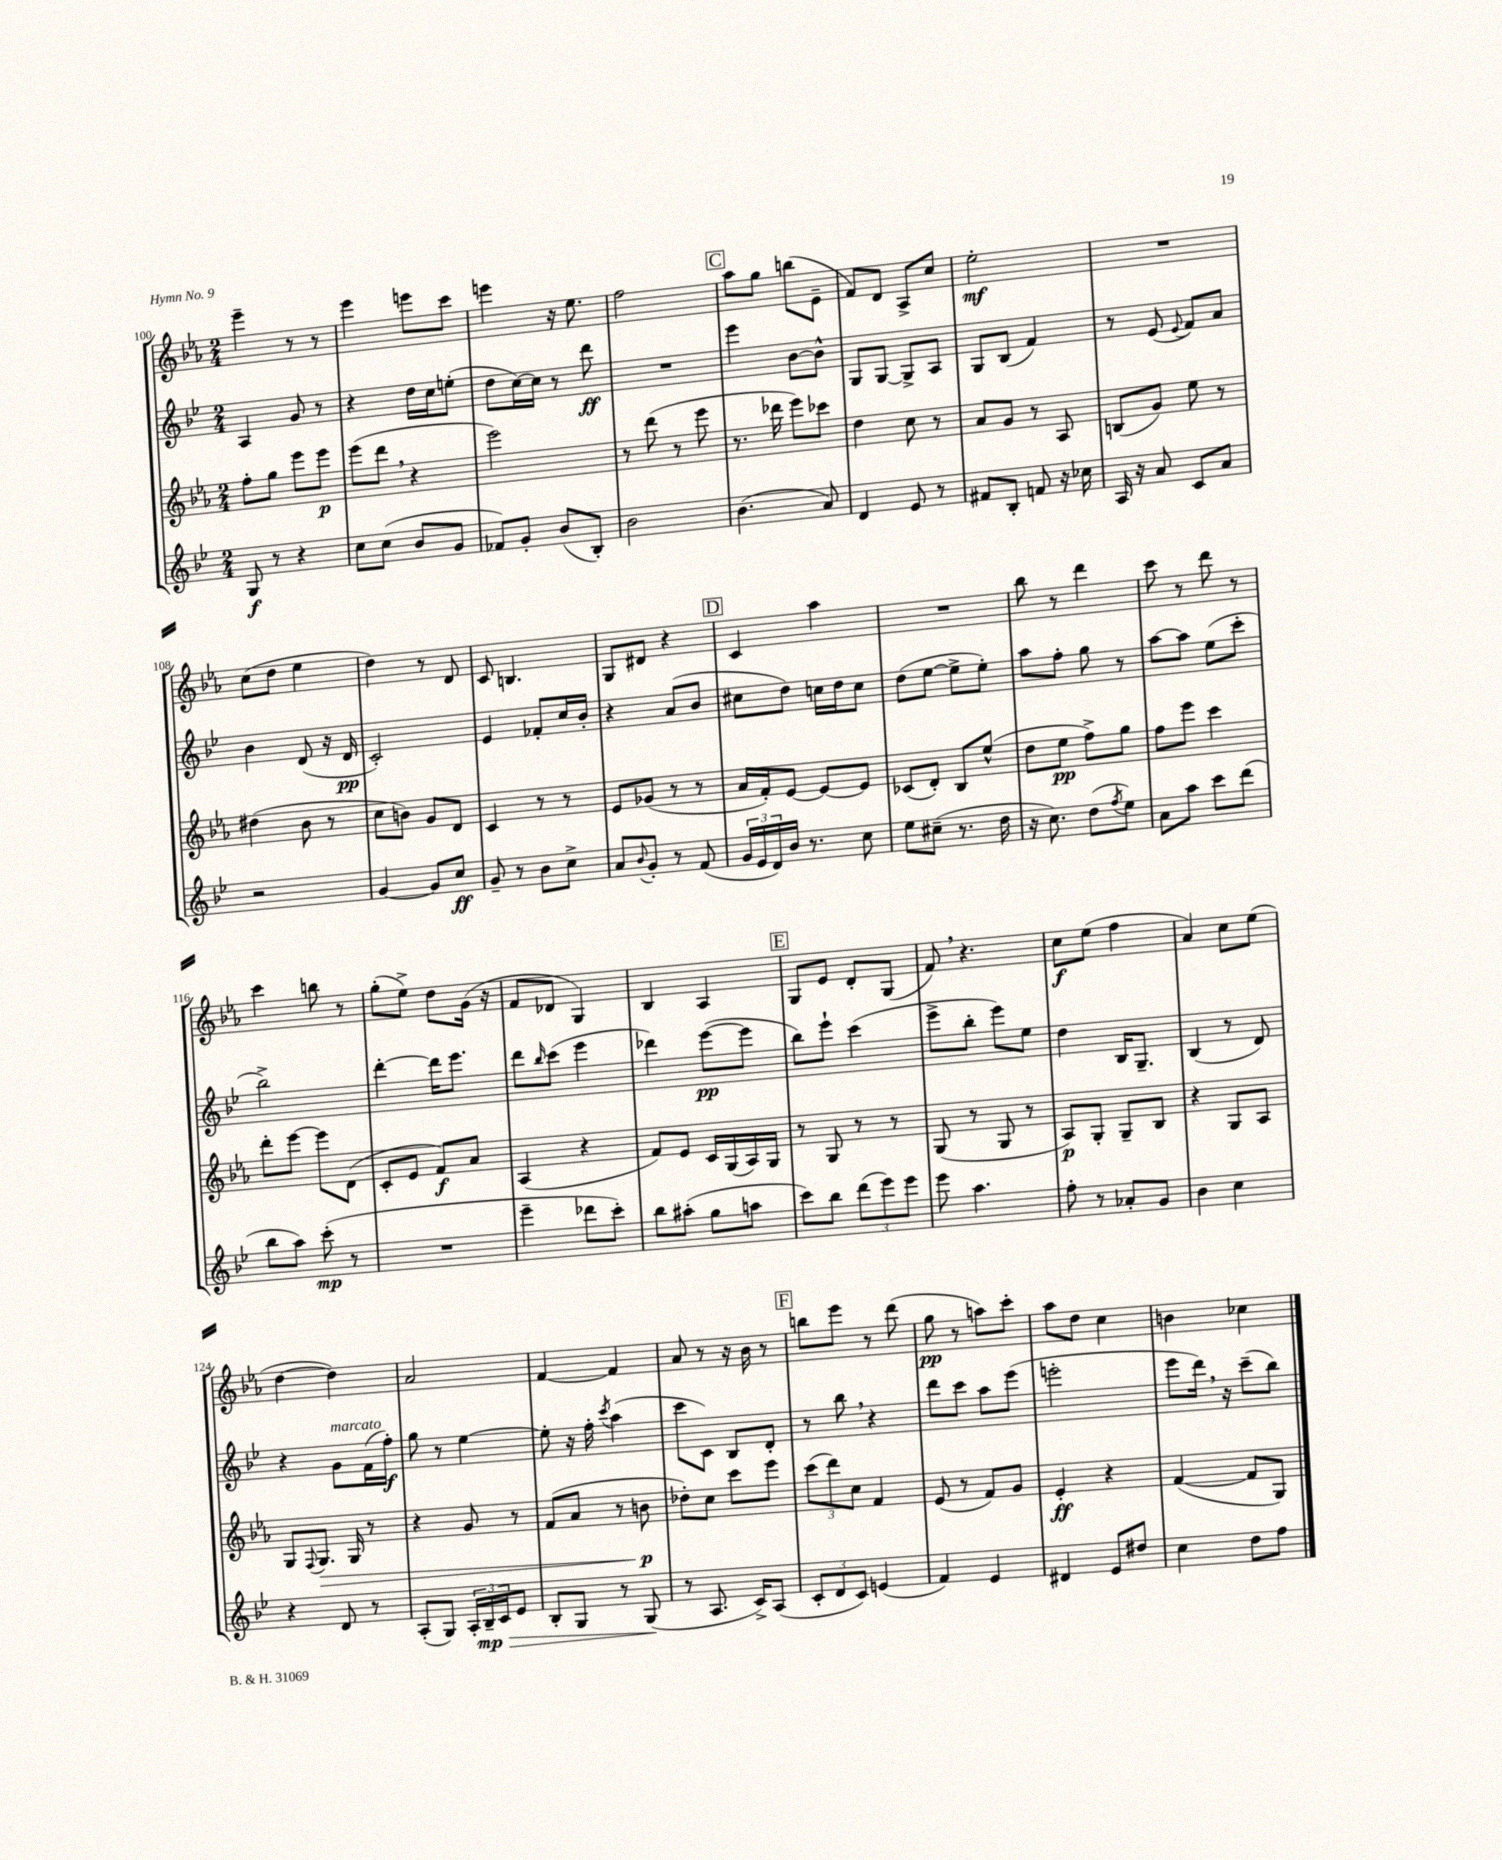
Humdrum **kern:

**kern	**dynam	**kern	**dynam	**kern	**dynam	**kern	**dynam
*part4	*part4	*part3	*part3	*part2	*part2	*part1	*part1
*staff4	*staff4	*staff3	*staff3	*staff2	*staff2	*staff1	*staff1
*clefG2	*	*clefG2	*	*clefG2	*	*clefG2	*
*k[b-e-]	*	*k[b-e-a-]	*	*k[b-e-]	*	*k[b-e-a-]	*
*M2/4	*	*M2/4	*	*M2/4	*	*M2/4	*
=100	=100	=100	=100	=100	=100	=100	=100
8G/	f	8ff'\L	.	4A/	.	4eee-~\	.
8r	.	8gg\J	.	.	.	.	.
4r	.	8eee-\L	.	8g/	.	8r	.
.	.	8eee-\J	p	8r	.	8r	.
=101	=101	=101	=101	=101	=101	=101	=101
8cc\L	.	(8eee-\L	.	4r	.	4eee-\	.
(8cc\J	.	8ddd,\J	.	.	.	.	.
8b-/L	.	4r	.	16dd\LL	.	8eeen\L	.
.	.	.	.	16cc\J	.	.	.
8g/J	.	.	.	(8een'\J	.	8ccc\J	.
=102	=102	=102	=102	=102	=102	=102	=102
8f-X/L)	.	2eee-\)	.	8dd\L	.	4eeen\	.
8g'/J	.	.	.	[16cc\L)	.	.	.
.	.	.	.	16cc\JJ]	.	.	.
(8b-/L	.	.	.	8r	.	16r	.
.	.	.	.	.	.	8.ee-\	.
8B-'/J)	.	.	.	8ddd\	ff	.	.
=103	=103	=103	=103	=103	=103	=103	=103
2b-\	.	8r	.	2r	.	2ff\	.
.	.	(8ddd\	.	.	.	.	.
.	.	8r	.	.	.	.	.
.	.	8eee-\	.	.	.	.	.
!!LO:REH:place=s1:t=C
=104	=104	=104	=104	=104	=104	=104	=104
(4.b-\	.	8.r	.	4eee-\	.	8aa-\L	.
.	.	.	.	.	.	8gg\J	.
.	.	16ddd-X\	.	.	.	.	.
.	.	8eee-\L)	.	[8b-\L	.	(8bbn\L	.
8a/)	.	8ccc-X\J	.	8b-^^\J]	.	8e-~\J	.
=105	=105	=105	=105	=105	=105	=105	=105
4d/	.	4dd\	.	8G/L	.	8f/L)	.
.	.	.	.	[8G/J	.	8d/J	.
8e-/	.	8cc\	.	8G^/L]	.	8A-^/L	.
8r	.	8r	.	8A/J	.	8cc/J	.
=106	=106	=106	=106	=106	=106	=106	=106
8f#X/L	.	8a-/L	.	8G/L	.	2ee-'\	mf
8B-'/J	.	8g/J	.	(8B-/J	.	.	.
8fn/	.	8r	.	4f/)	.	.	.
16r	.	8A-/	.	.	.	.	.
16cc-X\	.	.	.	.	.	.	.
=107	=107	=107	=107	=107	=107	=107	=107
16A/	.	(8Bn/L	.	8r	.	2r	.
16r	.	.	.	.	.	.	.
8a/	.	8g/J)	.	(8e-/	.	.	.
.	.	.	.	8qqe-/	.	.	.
8c/L	.	8ee-\	.	8f/L)	.	.	.
8a/J	.	8r	.	8a/J	.	.	.
!!LO:LB:g=z
=108	=108	=108	=108	=108	=108	=108	=108
2r	.	(4dd#X\	.	4b-\	.	(8cc\L	.
.	.	.	.	.	.	8dd\J	.
.	.	8b-\	.	(8d/	.	4ee-\	.
.	.	8r	.	16r	.	.	.
.	.	.	.	16d/	pp	.	.
=109	=109	=109	=109	=109	=109	=109	=109
[4g/	.	8cc\L	.	2c'/)	.	4dd\)	.
.	.	8bn\J)	.	.	.	.	.
8g/L]	.	8g/L	.	.	.	8r	.
8cc/J	ff	8d/J	.	.	.	8d/	.
=110	=110	=110	=110	=110	=110	=110	=110
8g~/	.	4c/	.	4e-/	.	8c/	.
8r	.	.	.	.	.	4.Bn/	.
8b-\L	.	8r	.	8f-X'/L	.	.	.
8cc^\J	.	8r	.	16cc/L	.	.	.
.	.	.	.	16b-'/JJ	.	.	.
=111	=111	=111	=111	=111	=111	=111	=111
8a/L	.	8e-/L	.	4r	.	8G/L	.
8qqb-/	.	.	.	.	.	.	.
8g'/J	.	(8g-X/J	.	.	.	8d#X/J	.
8r	.	8r	.	(8a/L	.	4r	.
(8f/	.	8r	.	8b-/J	.	.	.
!!LO:REH:place=s1:t=D
=112	=112	=112	=112	=112	=112	=112	=112
24g/LL	.	16a-/LL	.	8cc#X\L	.	4c/	.
24e-/	.	.	.	.	.	.	.
.	.	16f'/J)	.	.	.	.	.
24d/)	.	.	.	.	.	.	.
16b-/JJ	.	[8e-/J	.	8dd\J)	.	.	.
8.r	.	.	.	.	.	.	.
.	.	8e-/L_	.	16ccn\LL	.	4aa-\	.
.	.	.	.	16dd\J	.	.	.
8cc\	.	8e-/J]	.	8cc\J	.	.	.
=113	=113	=113	=113	=113	=113	=113	=113
8ee-\L	.	(8c-X/L	.	(8dd\L	.	2r	.
(8cc#X~\J	.	8d'/J)	.	[8ee-\J	.	.	.
8.r	.	8B-/L	.	8ee-^\L]	.	.	.
.	.	(8ee-^^/J	.	8ee-'\J)	.	.	.
16dd\	.	.	.	.	.	.	.
=114	=114	=114	=114	=114	=114	=114	=114
16r	.	8dd\L	.	8aa\L	.	8bb-\	.
8.cc\)	.	.	.	.	.	.	.
.	.	8ee-\J	pp	8ff'\J	.	8r	.
(8dd\L	.	8ff^\L)	.	8gg\	.	4ddd\	.
8qff/	.	.	.	.	.	.	.
8ee-\J)	.	8gg\J	.	8r	.	.	.
=115	=115	=115	=115	=115	=115	=115	=115
8a\L	.	8ff\L	.	[8aa\L	.	8ccc\	.
8aa\J	.	8eee-\J	.	8aa\J]	.	8r	.
8ccc\L	.	4ccc\	.	(8ee-\L	.	8ddd\	.
(8ddd\J	.	.	.	8ccc'\J	.	8r	.
!!LO:LB:g=z
=116	=116	=116	=116	=116	=116	=116	=116
8bb-\L	.	8ddd'\L	.	2bb-^\)	.	4ccc\	.
8aa\J)	.	[8eee-\J	.	.	.	.	.
(8ccc'\	mp	8eee-\L]	.	.	.	8bbn\	.
8r	.	(8d\J	.	.	.	8r	.
=117	=117	=117	=117	=117	=117	=117	=117
2r	.	8c'/L	.	[4ddd'\	.	(8gg'\L	.
.	.	8e-/J	.	.	.	8ee-^\J)	.
.	.	8f/L)	f	16ddd\KL]	.	8dd\L	.
.	.	.	.	8.eee-\J	.	.	.
.	.	8a-/J	.	.	.	(16g\Jk	.
.	.	.	.	.	.	16r	.
=118	=118	=118	=118	=118	=118	=118	=118
4eee-~\	.	(4A-/	.	8ddd\L	.	8f/L	.
.	.	.	.	16qqbb-/	.	.	.
.	.	.	.	(8ccc\J	.	8d-X/J	.
8ddd-X\L	.	4r	.	4eee-\	.	4G/)	.
8ccc'\J)	.	.	.	.	.	.	.
=119	=119	=119	=119	=119	=119	=119	=119
8bb-\L	.	8f/L)	.	4ddd-X\)	.	4B-/	.
(8aa#X'\J	.	8e-/J	.	.	.	.	.
8gg\L	.	16c/LL	.	([8eee-\L	pp	4A-/	.
.	.	(16G/	.	.	.	.	.
8aan\J	.	16A-/)	.	8eee-\J]	.	.	.
.	.	16G/JJ	.	.	.	.	.
!!LO:REH:place=s1:t=E
=120	=120	=120	=120	=120	=120	=120	=120
8ccc\L)	.	8r	.	8bb-\L)	.	8G/L	.
8bb-\J	.	8G/	.	8eee-`\J	.	8e-/J	.
(12ddd\L	.	8r	.	(4ccc\	.	8d'/L	.
12eee-\)	.	.	.	.	.	.	.
.	.	8r	.	.	.	(8G/J	.
12eee-\J	.	.	.	.	.	.	.
=121	=121	=121	=121	=121	=121	=121	=121
8eee-\	.	(8G/	.	8eee-^\L	.	8f,/)	.
4.aa\	.	8r	.	8bb-'\J	.	4.r	.
.	.	8G/	.	8eee-\L)	.	.	.
.	.	8r	.	8ee-\J	.	.	.
=122	=122	=122	=122	=122	=122	=122	=122
8ff'\	.	8A-/L)	p	4dd\	.	8cc\L	f
8r	.	8G'/J	.	.	.	(8ee-\J	.
8a-X'/L	.	8G~/L	.	16B-/KL	.	4ff\	.
.	.	.	.	8.G~/J	.	.	.
8g/J	.	8B-/J	.	.	.	.	.
=123	=123	=123	=123	=123	=123	=123	=123
4b-\	.	4r	.	(4B-/	.	4a-/)	.
4cc\	.	8G/L	.	8r	.	8cc\L	.
.	.	8A-/J	.	8d/)	.	(8ee-\J	.
!!LO:LB:g=z
=124	=124	=124	=124	=124	=124	=124	=124
4r	.	8G/L	.	4r	.	[4dd\	.
.	.	8qqF/	.	.	.	.	.
!	!	!	!LO:HP:b	!	!	!	!
.	.	8.G/J	>	.	.	.	.
!	!	!	!	!LO:TX:a:i:t=marcato	!	!	!
8d/	.	.	.	8g\L	.	4dd\])	.
.	.	16G/	.	.	.	.	.
8r	.	8r	.	(16f\L	.	.	.
.	.	.	.	16ff'\JJ)	f	.	.
=125	=125	=125	=125	=125	=125	=125	=125
(8A'/L	.	4r	.	8gg\	.	2a-/	.
8G/J)	.	.	.	8r	.	.	.
24A'/LL	.	8g/	.	[4ee-\	.	.	.
!	!LO:HP:b	!	!	!	!	!	!
24B-~/	> mp	.	.	.	.	.	.
24c/J	.	.	.	.	.	.	.
8e-/J	.	8r	.	.	.	.	.
=126	=126	=126	=126	=126	=126	=126	=126
8B-'/L	.	(8f/L	.	8ee-'\]	.	[4f/	.
8G/J	.	8a-/J	.	16r	.	.	.
.	.	.	.	16ff'\	.	.	.
.	.	.	.	8qccc/	.	.	.
8r	.	8r	.	(4aa\	.	4f/]	.
(8G/	.	8bn\	p	.	.	.	.
.	]	.	]	.	.	.	.
=127	=127	=127	=127	=127	=127	=127	=127
8r	.	8dd-X'\L)	.	8ccc\L	.	8a-/	.
8.A/	.	8cc\J	.	8c\J)	.	8r	.
.	.	8ccc\L	.	8B-/L	.	16r	.
16c^/KL)	.	.	.	.	.	16b-\	.
(8A/J	.	8eee-\J	.	8d'/J	.	8r	.
!!LO:REH:place=s1:t=F
=128	=128	=128	=128	=128	=128	=128	=128
12c'/L	.	(12ccc\L	.	8r	.	8bbn\L	.
12d/	.	12ddd\)	.	.	.	.	.
.	.	.	.	8bb-,\	.	8eee-\J	.
12c/J)	.	12cc\J	.	.	.	.	.
(4en/	.	4f/	.	4r	.	8r	.
.	.	.	.	.	.	(8ddd\	.
=129	=129	=129	=129	=129	=129	=129	=129
4f/)	.	(8e-/	.	8ddd\L	.	8gg\	pp
.	.	8r	.	8ccc\J	.	8r	.
4e-/	.	8f/L)	.	8aa\L	.	8aan\L)	.
.	.	8g/J	.	(8eee-\J	.	8ccc'\J	.
=130	=130	=130	=130	=130	=130	=130	=130
4d#X/	.	4e-'/	ff	2eeen'\	.	8aa-\L	.
.	.	.	.	.	.	8dd\J	.
8e-/L	.	4r	.	.	.	4cc\	.
8dd#X/J	.	.	.	.	.	.	.
=131	=131	=131	=131	=131	=131	=131	=131
4cc\	.	([4f/	.	8eee-\L	.	4bn\	.
.	.	.	.	16ddd,\Jk)	.	.	.
.	.	.	.	16r	.	.	.
8dd\L	.	8f/L]	.	(8ccc~\L	.	4cc-X\	.
8ff\J	.	8G/J)	.	8bb-\J)	.	.	.
==	==	==	==	==	==	==	==
*-	*-	*-	*-	*-	*-	*-	*-
